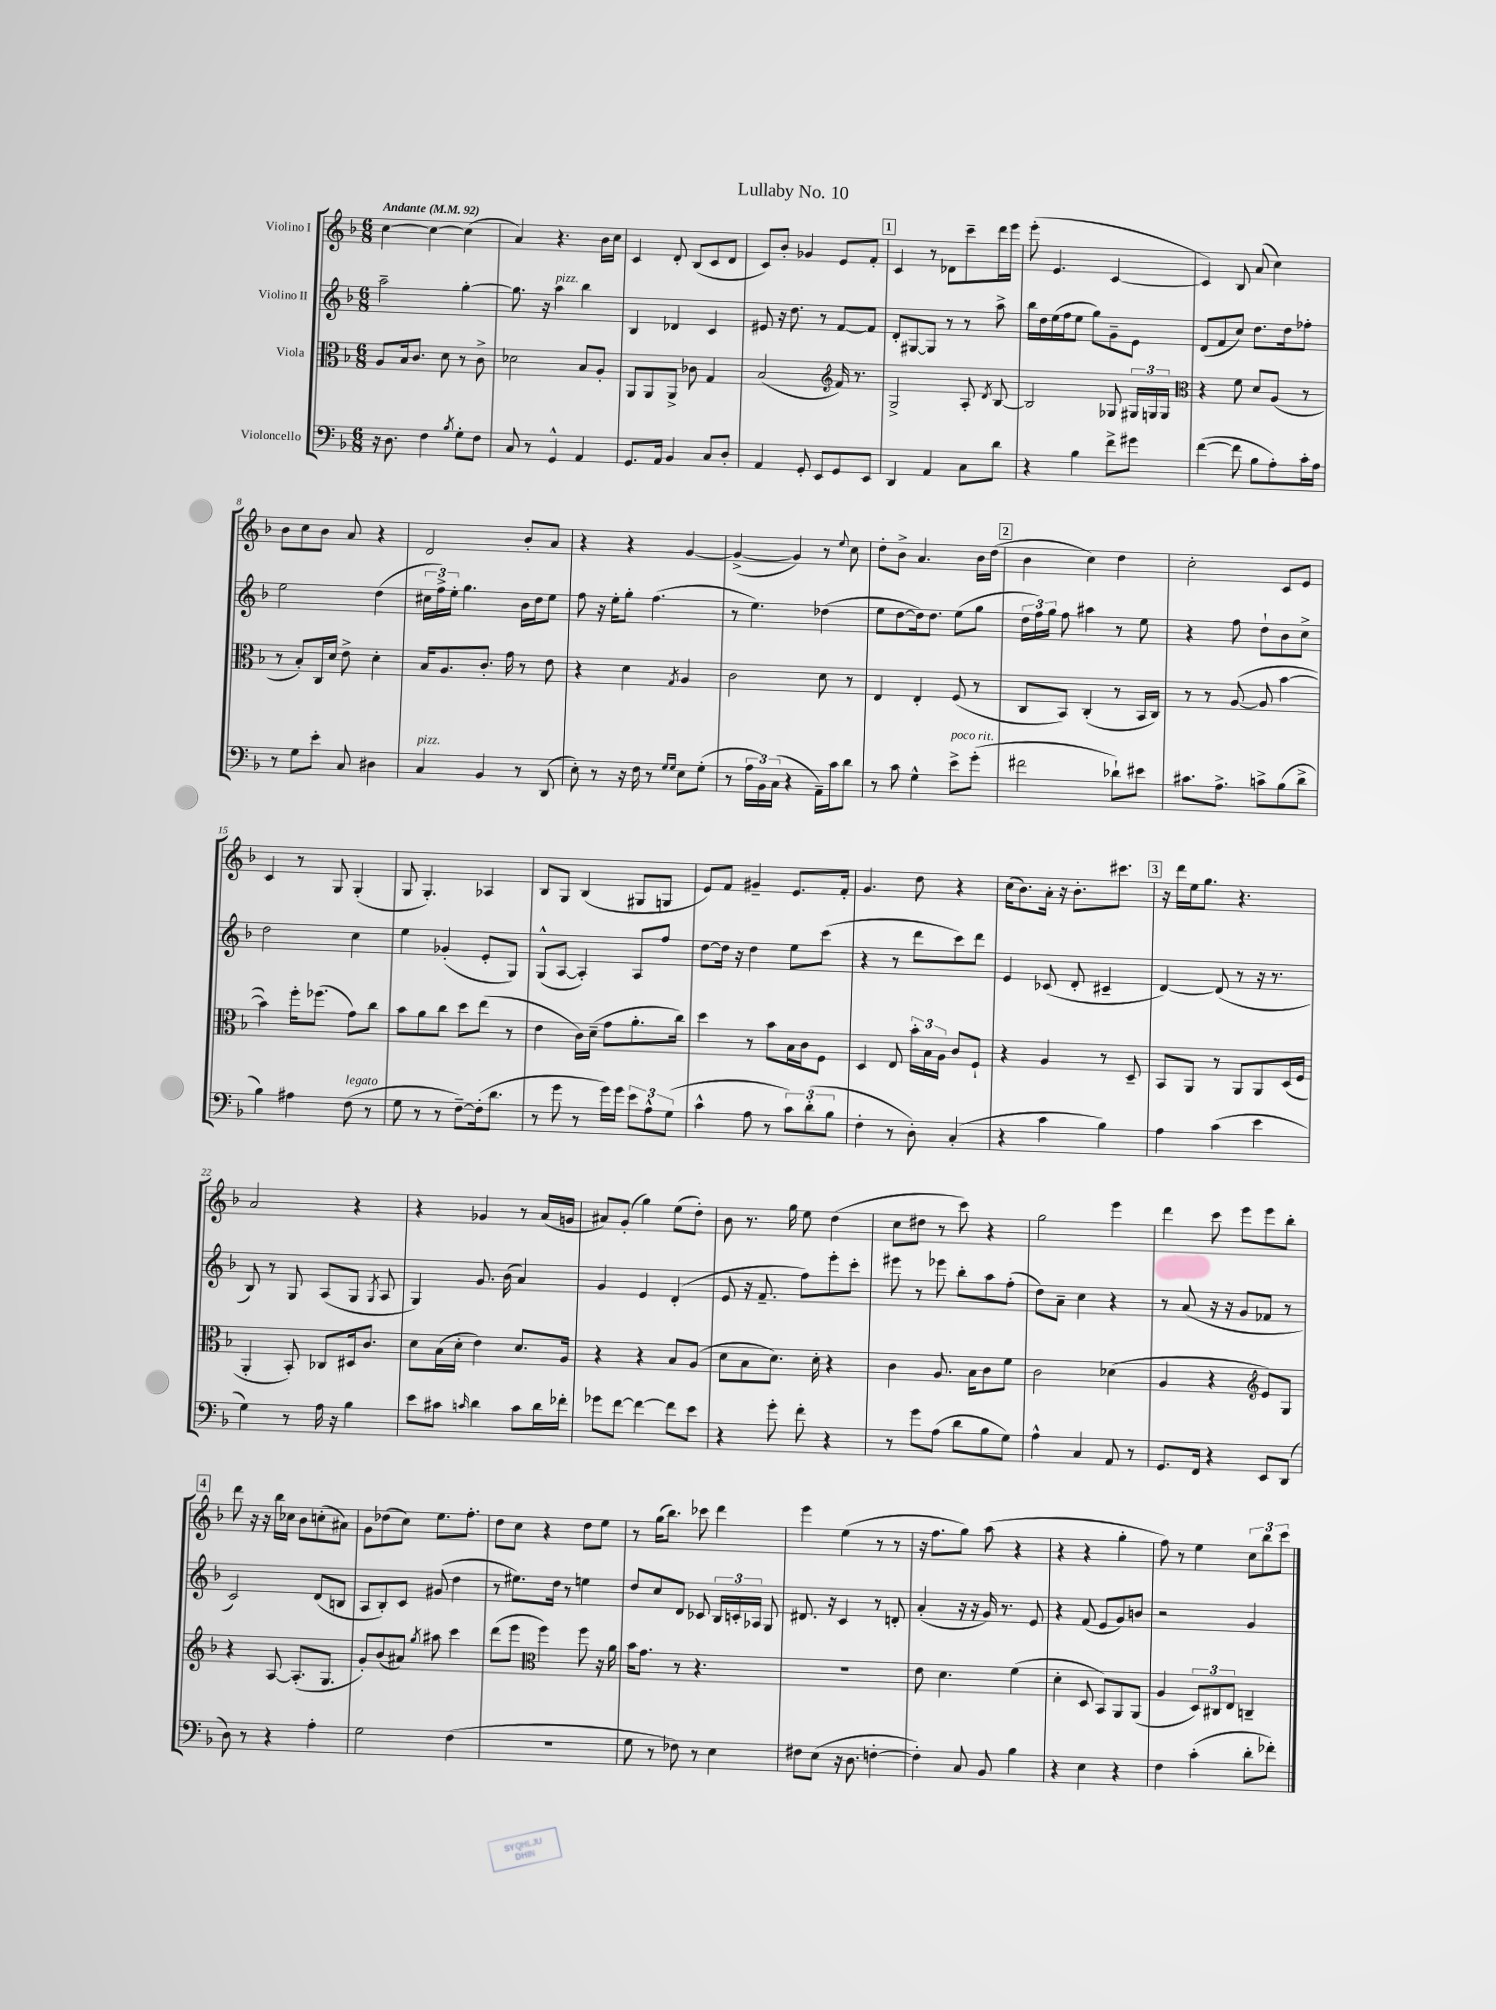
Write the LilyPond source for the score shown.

\header { title = "Lullaby No. 10" }
<<
\new StaffGroup <<
\new Staff = "s0" \with { instrumentName = "Violino I" } {
    \clef treble \key f \major \numericTimeSignature \time 6/8 \tempo "Andante" 4 = 92
    \autoBeamOff c''4~ c''4~ c''4( |
    a'4) r4. bes'16[ c''16] |
    c'4 d'8-. bes8[( c'8 d'8] |
    c'8[) bes'8]-. ges'4 e'8[ f'8]-. |
    \mark \markup { \box "1" } c'4 r8 des'8[ c'''8-- d'''16 e'''16] |
    e'''8-.( e'4. c'4~ |
    c'4) bes8 a'8( c''4) |
    bes'8[ c''8 bes'8] a'8 r4 |
    d'2 bes'8[-. a'8] |
    r4 r4 g'4~ |
    g'4~->( g'4) r8 \appoggiatura { e''8 } c''8 |
    d''8[-. bes'8]-> a'4. bes'16[ d''16]( |
    \mark \markup { \box "2" } bes'4 c''4) d''4 |
    c''2-. c'8[ e'8] |
    c'4 r8 g8 g4-.( |
    g8 g4.-.) aes4 |
    bes8[ g8] bes4( gis8[ g8] |
    e'8[) f'8] gis'4-- e'8.[ f'16]-. |
    g'4. d''8 r4 |
    c''16[( bes'8.) a'16]-. r16 bes'8.[-. cis'''8.] |
    \mark \markup { \box "3" } r16 d'''16[ e''16 g''8.] r4. |
    a'2 r4 |
    r4 ges'4 r8 a'16[( g'16] |
    ais'8[) g'8]-.( g''4) e''8[( d''8]-.) |
    bes'8 r8. g''16 e''8 d''4( |
    c''8[ dis''8] r8 c'''8) r4 |
    g''2 e'''4 |
    d'''4 c'''8 e'''8[ e'''8 bes''8]-. |
    \mark \markup { \box "4" } d'''8 r16 r16 bes''16[ ces''16] bes'8[ c''8-.( ais'8]) |
    g'8[ des''8( c''8]) e''8.[ f''8.]-. |
    d''8[ c''8] r4 d''8[ e''8] |
    r8 g''16[( bes''8.]) ces'''8 d'''4 |
    e'''4 e''4( r8 r8 |
    r16 f''8.[ g''8]) a''8( r4 |
    r4 r4 g''4-. |
    f''8) r8 e''4 \tuplet 3/2 { c''8[ bes''8 c'''8] } \bar "|." |
}
\new Staff = "s1" \with { instrumentName = "Violino II" } {
    \clef treble \key f \major \numericTimeSignature \time 6/8
    \autoBeamOff a''2-- g''4~-. |
    g''8. r16 a''4^\markup { \italic "pizz." } bes''4 |
    bes4 des'4 c'4 |
    eis'8 r16 d''8. r8 f'8[~ f'8] |
    \mark \markup { \box "1" } d'8[-. gis8~ gis8] r8 r8 a''8-> |
    bes''16[ d''16 e''16( f''16 e''8] g''8[) g'8-- e'8] |
    d'8[( f'8 c''8]) d''8.[ d''16 fes''8]-. |
    e''2 d''4( |
    \tuplet 3/2 { cis''16[ f''16->) e''16]-. } g''4. bes'16[ d''16 e''8] |
    f''8 r16 e''16[-. g''8]-. f''4.( |
    r8 e''4.) des''4( |
    e''8[ d''8~ d''16) d''8.] e''8[( g''8] |
    \mark \markup { \box "2" } \tuplet 3/2 { d''16[ f''16) g''16] } f''8 ais''4 r8 e''8 |
    r4 f''8 d''8[-! bes'8 c''8]-> |
    d''2 c''4 |
    e''4 ges'4-.( e'8[-. g8]) |
    g8[-^( a8]~ a4-.) a8[ f''8] |
    d''8[~ d''16] r16 d''4 e''8[ c'''8]( |
    r4 r8 d'''8[ c'''8) d'''8] |
    e'4 ces'8( d'8-. cis'4-- |
    \mark \markup { \box "3" } d'4~) d'8( r8 r16 r8. |
    bes8) r8 g8 a8[( g8] \acciaccatura { g8 } a8 |
    g4) g'8. bes'16( a'4) |
    g'4 e'4 d'4-.( |
    e'8 r16 f'8.-- f''8[) e'''8-. c'''8]-. |
    eis'''8 r8 ees'''8 bes''8[-. a''8 f''8]-.( |
    d''8[) a'8]-- c''4 r4 |
    r8 a'8( r16 r16 g'8[ fes'8] r8 |
    \mark \markup { \box "4" } c'2) d'8[( b8] |
    a8[ bes8-.) c'8] gis'8( d''4 |
    r8 eis''8.[) d''16] r8 e''4 |
    d''8[ c''8 d'8] ces'8 \tuplet 3/2 { bes16[ c'16-. aes16] } g8 |
    dis'8. r16 c'4 r8 d'8-. |
    a'4-.( r16 r16 g'16) r8. e'8 |
    r4 f'8( e'8[ g'8) b'8] |
    r2 g'4 \bar "|." |
}
\new Staff = "s2" \with { instrumentName = "Viola" } {
    \clef alto \key f \major \numericTimeSignature \time 6/8
    \autoBeamOff a8[ bes16 c'8.] d'8 r8 c'8-> |
    des'2 bes8[ a8]-. |
    a,8[ a,8 a,8]-> ces'8 g4 |
    bes2( \clef treble f'16) r8. |
    \mark \markup { \box "1" } g2-> a8-. \acciaccatura { d'8 } bes8~ |
    bes2 ges8 \tuplet 3/2 { gis16[ g16 g16] } |
    \clef alto r4 f'8 d'8[ a8]( r8 |
    r8 bes8[-.) c16 d'16] e'8-> d'4-. |
    bes16[ a8. c'8.]-. g'16 r8 e'8 |
    r4 d'4 \acciaccatura { g8 } a4 |
    c'2 d'8 r8 |
    e4 e4-. f8( r8 |
    \mark \markup { \box "2" } c8[ bes,8]) c4-.( r8 bes,16[ c16]) |
    r8 r8 a8~( a8 bes'4~ |
    bes'4) f''16[-. fes''8.]( g'8[) c''8] |
    bes'8[ a'8 c''8] d''8[ e''8]( r8 |
    e'4 c'16[) d'16]--( g'8[ a'8.-. c''16]) |
    d''4 r8 bes'8[ bes16 c'16 f8] |
    d4 e8 \tuplet 3/2 { bes'16[-. bes16 a16] } c'8[ f8]-! |
    r4 a4 r8 d8-- |
    \mark \markup { \box "3" } bes,8[ a,8] r8 a,8[ a,8 d16( f16] |
    a,4-. bes,8-.) ces8[ dis16 c'8.] |
    d'8[ bes16( d'16]-. e'4) d'8.[ a16] |
    r4 r4 bes8[ a8]( |
    d'8[ bes8 d'8.]) d'16-. r4 |
    c'4 a8. bes16[ c'8 f'8] |
    c'2 des'4( |
    a4 r4 \clef treble e'8[) g8] |
    \mark \markup { \box "4" } r4 a8~ a8.[-.( g8.] |
    g'8[-.) bes'8( ais'8]) \acciaccatura { g''8 } ais''8 c'''4 |
    d'''8[( e'''8] \clef alto f''4) f''8 r16 a'16 |
    bes'16[ g'8.] r8 r4. |
    R2. |
    e'8 d'4. f'4( |
    d'4-. d8 bes,8[) a,8 a,8]( |
    a4 \tuplet 3/2 { d8[) cis8 e8] } c4-- \bar "|." |
}
\new Staff = "s3" \with { instrumentName = "Violoncello" } {
    \clef bass \key f \major \numericTimeSignature \time 6/8
    \autoBeamOff r16 d8. f4 \acciaccatura { bes8 } g8[-. f8] |
    c8 r8 g,4-^ a,4 |
    g,8.[ a,16] bes,4 c8[ d8]-. |
    a,4 g,8-. e,8[ g,8 e,8] |
    \mark \markup { \box "1" } d,4 a,4 c8[ d'8] |
    r4 bes4 f'8[-> gis'8] |
    f'4~( f'8 bes8[ a8-.) c'16-. a16] |
    r8 g8[ e'8]-. c8 dis4 |
    c4^\markup { \italic "pizz." } bes,4 r8 d,8( |
    e8-.) r8 r16 f16 r8 \grace { g16[ g16] } e8[ g8]-.( |
    r8 \tuplet 3/2 { a16[ bes,16) c16]( } r4 a,16[--) c'16 d'8] |
    r8 c'8 g4-^ e'8[->^\markup { \italic "poco rit." } g'8]-.( |
    \mark \markup { \box "2" } fis'2 des'8[-!) eis'8] |
    cis'8.[ a8.]-> c'8[-> bes8( d'8]-> |
    bes4) ais4 f8^\markup { \italic "legato" }( r8 |
    g8 r8 r8 f8[~--) f16-.( d'8.] |
    r8 g'8 r8 g'16[) g'16] \tuplet 3/2 { e'8[ a8-^ g8]( } |
    c'4-^ a8 r8 \tuplet 3/2 { c'8[) d'8-.( bes8] } |
    f4-. r8 d8-.) c4-.( |
    r4 c'4 bes4) |
    \mark \markup { \box "3" } a4 c'4( e'4 |
    g4) r8 a16 r16 bes4 |
    e'8[ cis'8] \grace { c'16 } d'4 c'8[ d'16 fes'16]-. |
    ges'8[ f'8]~ f'4~ f'8[ e'8] |
    r4 g'8-. f'8-. r4 |
    r8 g'8[ a8]( d'8[ bes8 g8]) |
    a4-^ c4 a,8 r8 |
    g,8.[ f,16] r4 e,8[ d,8]( |
    \mark \markup { \box "4" } d8) r8 r4 a4-. |
    g2 f4( |
    R2. |
    g8 r8 fes8) r8 e4 |
    fis8[ e8]( r16 d8. f4~-. |
    f4-.) c8 bes,8 bes4 |
    r4 e4 r4 |
    f4 c'4-.( d'8[-. fes'8]-.) \bar "|." |
}
>>
>>
